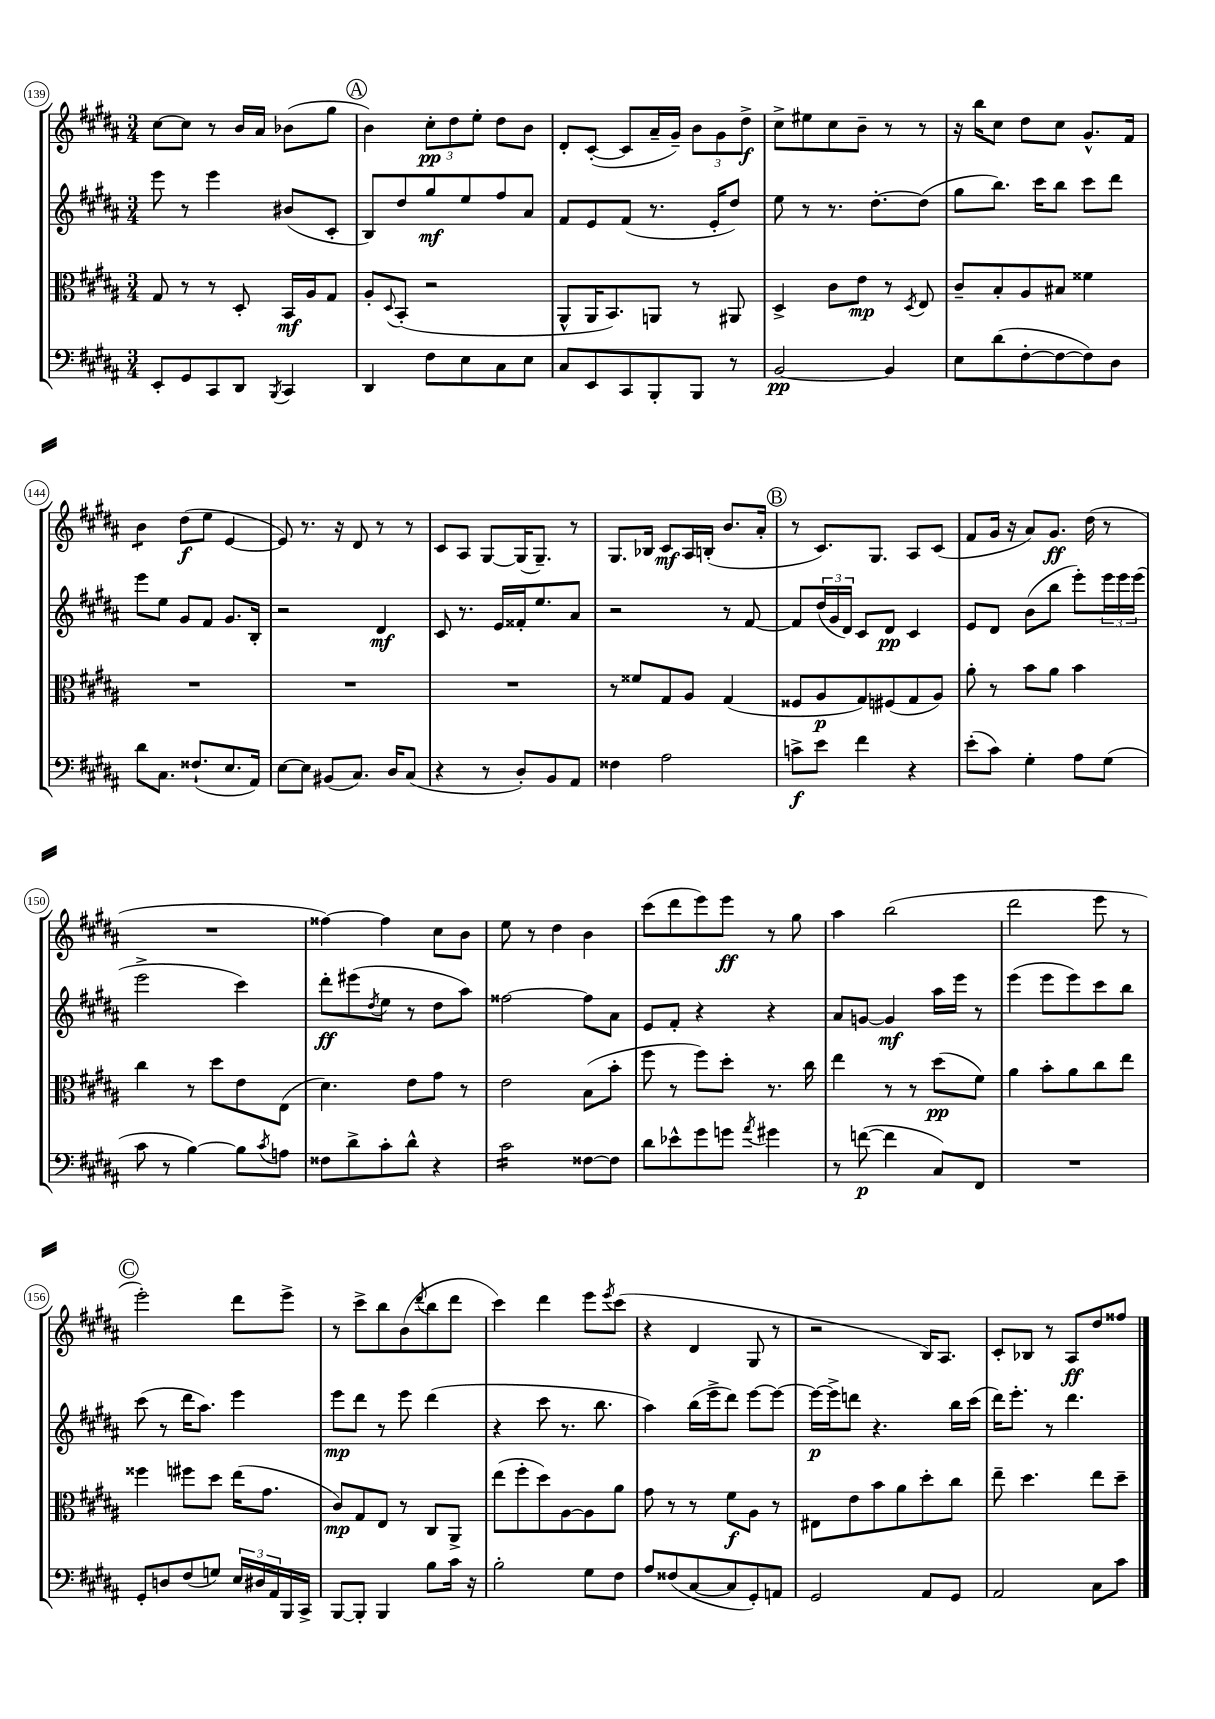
<<
\new StaffGroup <<
\new Staff = "s0" {
    \clef treble \key b \major \numericTimeSignature \time 3/4
    cis''8~ cis''8 r8 b'16 ais'16 bes'8( gis''8 |
    \mark \markup { \circle "A" } b'4) \tuplet 3/2 { cis''8-.\pp dis''8 e''8-. } dis''8 b'8 |
    dis'8-. cis'8~-.( cis'8 ais'16-- gis'16--) \tuplet 3/2 { b'8 gis'8 dis''8->\f } |
    cis''8-> eis''8 cis''8 b'8-- r8 r8 |
    r16 b''16 cis''8 dis''8 cis''8 gis'8.-^ fis'16 |
    b'4:8 dis''8\f( e''8 e'4~ |
    e'8) r8. r16 dis'8 r8 r8 |
    cis'8 ais8 gis8~ gis16( gis8.--) r8 |
    gis8. bes16 cis'8\mf ais16 b16-.( b'8. ais'16-. |
    \mark \markup { \circle "B" } r8 cis'8.) gis8. ais8 cis'8( |
    fis'8 gis'16 r16 ais'8) gis'8.\ff dis''16( r8 |
    R2. |
    fisis''4~) fisis''4 cis''8 b'8 |
    e''8 r8 dis''4 b'4 |
    cis'''8( dis'''8 e'''8) e'''8\ff r8 gis''8 |
    ais''4 b''2( |
    dis'''2 e'''8 r8 |
    \mark \markup { \circle "C" } e'''2-.) dis'''8 e'''8-> |
    r8 cis'''8-> b''8 b'8( \acciaccatura { dis'''8 } b''8 dis'''8 |
    cis'''4) dis'''4 e'''8 \acciaccatura { e'''8 } cis'''8( |
    r4 dis'4 gis8 r8 |
    r2 b16) ais8. |
    cis'8-. bes8 r8 ais8\ff dis''8 fisis''8 \bar "|." |
}
\new Staff = "s1" {
    \clef treble \key b \major \numericTimeSignature \time 3/4
    e'''8 r8 e'''4 bis'8( cis'8-. |
    \mark \markup { \circle "A" } b8) dis''8 gis''8\mf e''8 fis''8 ais'8 |
    fis'8 e'8 fis'8( r8. e'16-. dis''8) |
    e''8 r8 r8. dis''8.~-. dis''8( |
    gis''8 b''8.) cis'''16 b''8 cis'''8 dis'''8 |
    e'''8 e''8 gis'8 fis'8 gis'8. b16-. |
    r2 dis'4\mf |
    cis'8 r8. e'16 fisis'16-. e''8. ais'8 |
    r2 r8 fis'8~ |
    \mark \markup { \circle "B" } fis'8 \tuplet 3/2 { dis''16( gis'16 dis'16) } cis'8 dis'8\pp cis'4 |
    e'8 dis'8 b'8( b''8 e'''8-.) \tuplet 3/2 { e'''16 e'''16 e'''16( } |
    e'''2-> cis'''4) |
    dis'''8-.\ff eis'''8( \acciaccatura { dis''8 } e''8 r8 dis''8 ais''8) |
    fisis''2~ fisis''8 ais'8 |
    e'8 fis'8-. r4 r4 |
    ais'8 g'8~ g'4\mf ais''16 e'''16 r8 |
    e'''4( e'''8 e'''8) cis'''8 b''8 |
    \mark \markup { \circle "C" } cis'''8( r8 dis'''16 ais''8.) e'''4 |
    e'''8\mp dis'''8 r8 e'''8 dis'''4( |
    r4 cis'''8 r8. b''8. |
    ais''4) b''16( e'''16-> dis'''8) e'''8~ e'''8~ |
    e'''16~\p e'''16-> d'''8 r4. b''16 cis'''16( |
    dis'''16) e'''8.-. r8 dis'''4. \bar "|." |
}
\new Staff = "s2" {
    \clef alto \key b \major \numericTimeSignature \time 3/4
    gis8 r8 r8 dis8-. b,16\mf ais16 gis8 |
    \mark \markup { \circle "A" } ais8-. \appoggiatura { dis8 } b,8-.( r2 |
    ais,8-^ ais,16 b,8.) a,8 r8 ais,8 |
    dis4-> cis'8 e'8\mp r8 \acciaccatura { dis8 } e8 |
    cis'8-- b8-. ais8 bis8 fisis'4 |
    R2. |
    R2. |
    R2. |
    r8 fisis'8 gis8 ais8 gis4( |
    \mark \markup { \circle "B" } fisis8 ais8\p gis8) fis8( gis8 ais8) |
    ais'8-. r8 b'8 ais'8 b'4 |
    cis''4 r8 dis''8 e'8 e8( |
    dis'4.) e'8 gis'8 r8 |
    e'2 b8( b'8-. |
    fis''8 r8 fis''8) dis''8-. r8. cis''16 |
    e''4 r8 r8 dis''8\pp( fis'8) |
    ais'4 b'8-. ais'8 cis''8 e''8 |
    \mark \markup { \circle "C" } fisis''4 fis''8 dis''8 e''16( gis'8. |
    cis'8\mp) gis8 e8 r8 cis8 ais,8-> |
    e''8( fis''8-. dis''8) ais8~ ais8 ais'8 |
    gis'8 r8 r8 fis'8\f ais8 r8 |
    eis8 e'8 b'8 ais'8 dis''8-. cis''8 |
    e''8-- dis''4. e''8 dis''8-- \bar "|." |
}
\new Staff = "s3" {
    \clef bass \key b \major \numericTimeSignature \time 3/4
    e,8-. gis,8 cis,8 dis,8 \acciaccatura { b,,8 } cis,4 |
    \mark \markup { \circle "A" } dis,4 fis8 e8 cis8 e8 |
    cis8 e,8 cis,8 b,,8-. b,,8 r8 |
    b,2~\pp b,4 |
    e8 dis'8( fis8~-. fis8~ fis8) dis8 |
    dis'8 cis8. fisis8.-!( e8. ais,16) |
    e8~ e8 bis,8( cis8.) dis16 cis8( |
    r4 r8 dis8-.) b,8 ais,8 |
    fisis4 ais2 |
    \mark \markup { \circle "B" } c'8->\f e'8 fis'4 r4 |
    e'8-.( cis'8) gis4-. ais8 gis8( |
    cis'8 r8 b4~) b8 \acciaccatura { cis'8 } a8 |
    fisis8 dis'8-> cis'8-. dis'8-^ r4 |
    cis'2:16 fisis8~ fisis8 |
    dis'8 ees'8-^ gis'8 g'8 \acciaccatura { ais'8 } gis'4 |
    r8 f'8~\p( f'4 cis8) fis,8 |
    R2. |
    \mark \markup { \circle "C" } gis,8-. d8 fis8( g8) \tuplet 3/2 { e16 dis16 ais,16 } b,,16 cis,16-> |
    b,,8~ b,,8-. b,,4 b8 cis'16 r16 |
    b2-. gis8 fis8 |
    ais8 fisis8( cis8~ cis8 gis,8-.) a,8 |
    gis,2 ais,8 gis,8 |
    ais,2 cis8 cis'8 \bar "|." |
}
>>
>>
\layout { \context { \Score currentBarNumber = #139 \override BarNumber.stencil = #(make-stencil-circler 0.1 0.3 ly:text-interface::print) } }
